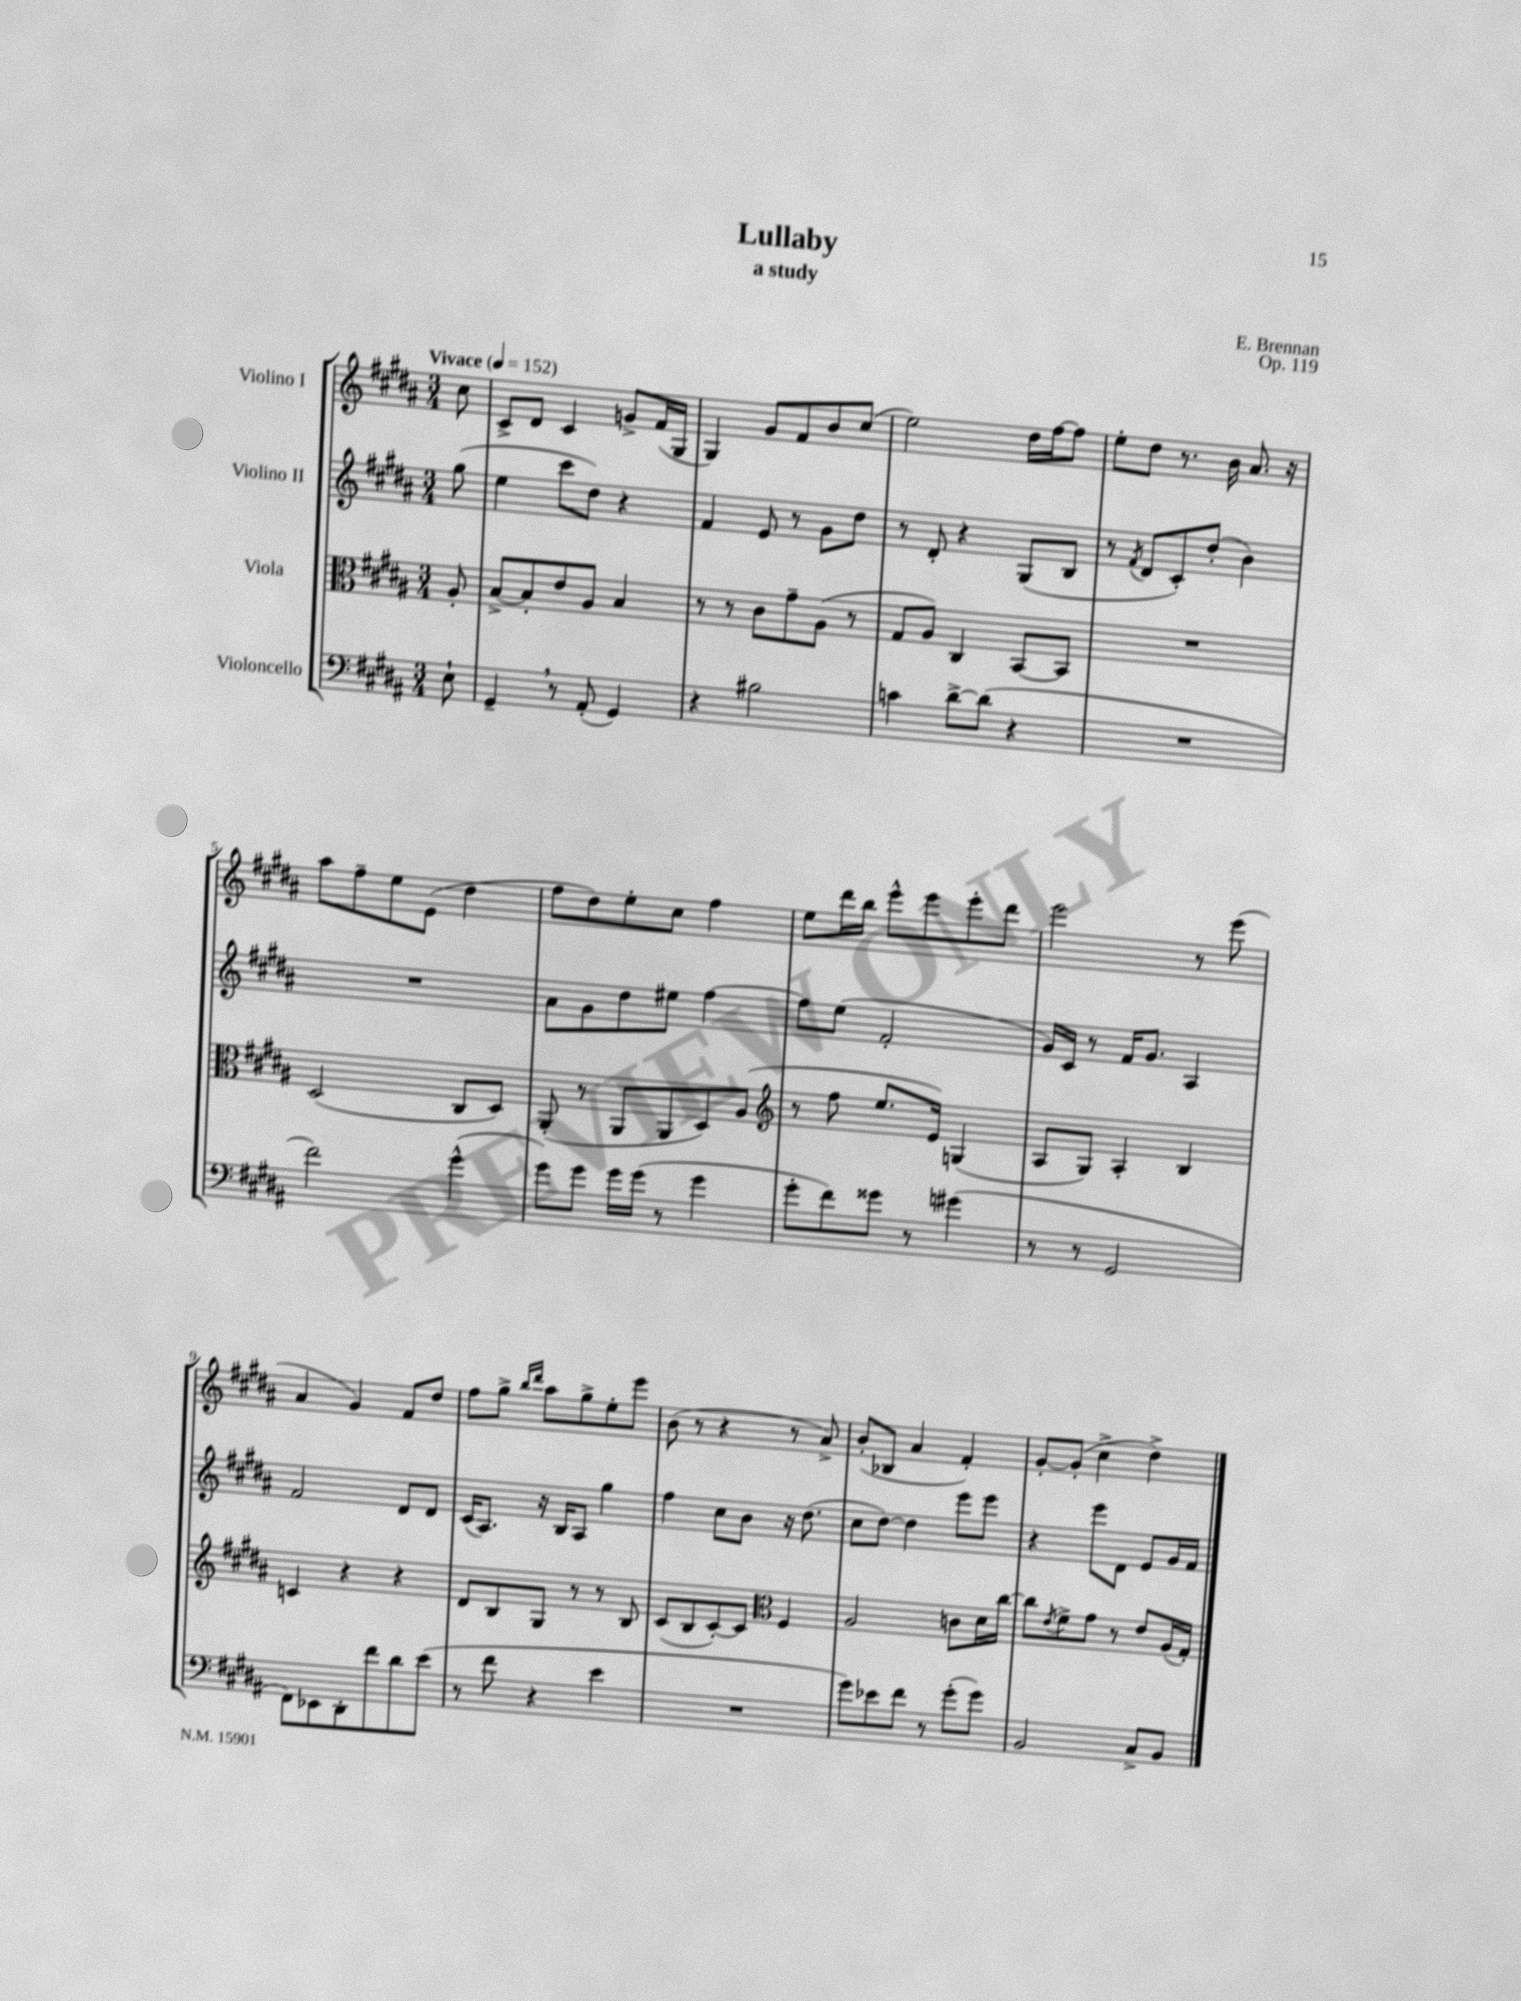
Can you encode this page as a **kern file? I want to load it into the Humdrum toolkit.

**kern	**kern	**kern	**kern
*part4	*part3	*part2	*part1
*staff4	*staff3	*staff2	*staff1
*I"Violoncello	*I"Viola	*I"Violino II	*I"Violino I
*clefF4	*clefC3	*clefG2	*clefG2
*k[f#c#g#d#a#]	*k[f#c#g#d#a#]	*k[f#c#g#d#a#]	*k[f#c#g#d#a#]
*M3/4	*M3/4	*M3/4	*M3/4
*MM152	*MM152	*MM152	*MM152
=	=	=	=
!	!	!	!LO:TX:a:B:t=Vivace
8E`\	8A#'/	(8gg#\	8cc#\
=1	=1	=1	=1
4GG#~,/	[8B^/L	4ee\	8c#^/L
.	8B'/]	.	8d#/J
8r	8e/	8ccc#\L	4c#/
(8AA#'/	8A#/J	8dd#\J)	.
4GG#/)	4B/	4r	8gn^/L
.	.	.	(16f#/L
.	.	.	16G#/JJ
=2	=2	=2	=2
4r	8r	4f#/	4G#/)
.	8r	.	.
2B#X\	8c#\L	8e/	8g#/L
.	8g#~\	8r	8f#/
.	(8A#\J	8g#\L	8b/
.	8r	8dd#\J	(8cc#/J
=3	=3	=3	=3
4cn\	8G#/L	8r	2ee\)
.	8A#/J)	8d#'/	.
[8d#^\L	4C#/	4r	.
(8d#\J]	.	.	.
4r	[8BB/L	(8G#/L	16dd#\LL
.	.	.	[16ff#\J
.	8BB/J]	8B/J	8ff#\J]
=4	=4	=4	=4
2.r	2.r	8r	8ee'\L
.	.	8qf#/	.
.	.	8d#/L	8dd#\J
.	.	8c#'/)	8.r
.	.	(8dd#'/J	.
.	.	.	16b\
.	.	4b\)	8.a#/
.	.	.	16r
!!LO:LB:g=z
=5	=5	=5	=5
2f#\)	(2D#/	2.r	8aa#\L
.	.	.	8ff#~\
.	.	.	8ee\
.	.	.	(8e\J
(4g#^^\	8C#/L	.	4dd#\
.	8D#/J)	.	.
=6	=6	=6	=6
8g#\L)	(8AA#'/	8a#\L	8ff#\L
8g#\J	8r	8g#\	8dd#\)
16g#\LL	8AA#/L	8dd#\	8ee'\
(16g#\JJ	.	.	.
8r	8AA#/	8ee#X\J	8cc#\J
4g#\	8D#/)	[4ff#\	4ff#\
.	(8A#/J	.	.
=7	=7	=7	=7
*	*clefG2	*	*
8g#'\L	8r	8ff#\L]	8ee\L
8f#\)	8ff#\	(8ee\J	16ddd#\L
.	.	.	16bb\JJ
8g##X\J	8.ee/L	2f#'/	8eee^^\L
8r	.	.	8eee\
.	16e/Jk)	.	.
(4g#X\	(4Gn/	.	8eee'\
.	.	.	8ddd#\J
=8	=8	=8	=8
8r	8A#/L	16g#/LL)	2eee\
.	.	16c#/JJ	.
8r	8G#/J)	8r	.
2GG#/	4A#'/	16f#/KL	.
.	.	8.g#/J	.
.	4B/	4A#/	8r
.	.	.	(8eee\
!!LO:LB:g=z
=9	=9	=9	=9
8FF#\L)	4cn/	2f#/	4a#/
8EE-X\	.	.	.
8DD#'\	4r	.	4g#/)
8f#\	.	.	.
8d#\	4r	8d#/L	8f#/L
(8e\J	.	8d#/J	8dd#/J
=10	=10	=10	=10
8r	8d#/L	(16c#/KL	8ff#\L
.	.	8.A#/J)	.
8f#\	8B/	.	8gg#^\J
.	.	.	16qqbb/LL
.	.	.	16qqddd#/JJ
4r	8G#/J	16r	8aa#\L
.	.	16B/KL	.
.	8r	8A#/J	8gg#^\
4e\	8r	4gg#\	8ee'\
.	8B/	.	8eee\J
=11	=11	=11	=11
2.r	(8c#/L	4ff#\	(8b\
.	8B/	.	8r
.	[8c#'/)	8cc#\L	4r
.	8c#/J]	8b\J	.
*	*clefC3	*	*
.	4F#/	16r	8r
.	.	(8.dd#\	.
.	.	.	8a#^/)
=12	=12	=12	=12
8g#\L)	2A#/	8cc#\L	(8b'/L
8e-X\	.	[8dd#\J)	8B-X/J
8f#\J	.	4dd#\]	4a#/
8r	.	.	.
(8g#'\L	8cn\L	8eee\L	4f#'/)
8g#\J)	16d#\L	8eee\J	.
.	[16cc#\JJ	.	.
=13	=13	=13	=13
2BB/	8cc#\L]	4r	[8g#'/L
.	8qe/	.	.
.	8f#^\	.	(8g#'/J]
.	8g#\J	8eee\L	4cc#^\
.	8r	8d#\J	.
8C#^/L	8e/L	8e/L	4dd#^\)
8BB/J	(16A#/L	16g#/L	.
.	16G#'/JJ)	16f#/JJ	.
==	==	==	==
*-	*-	*-	*-
